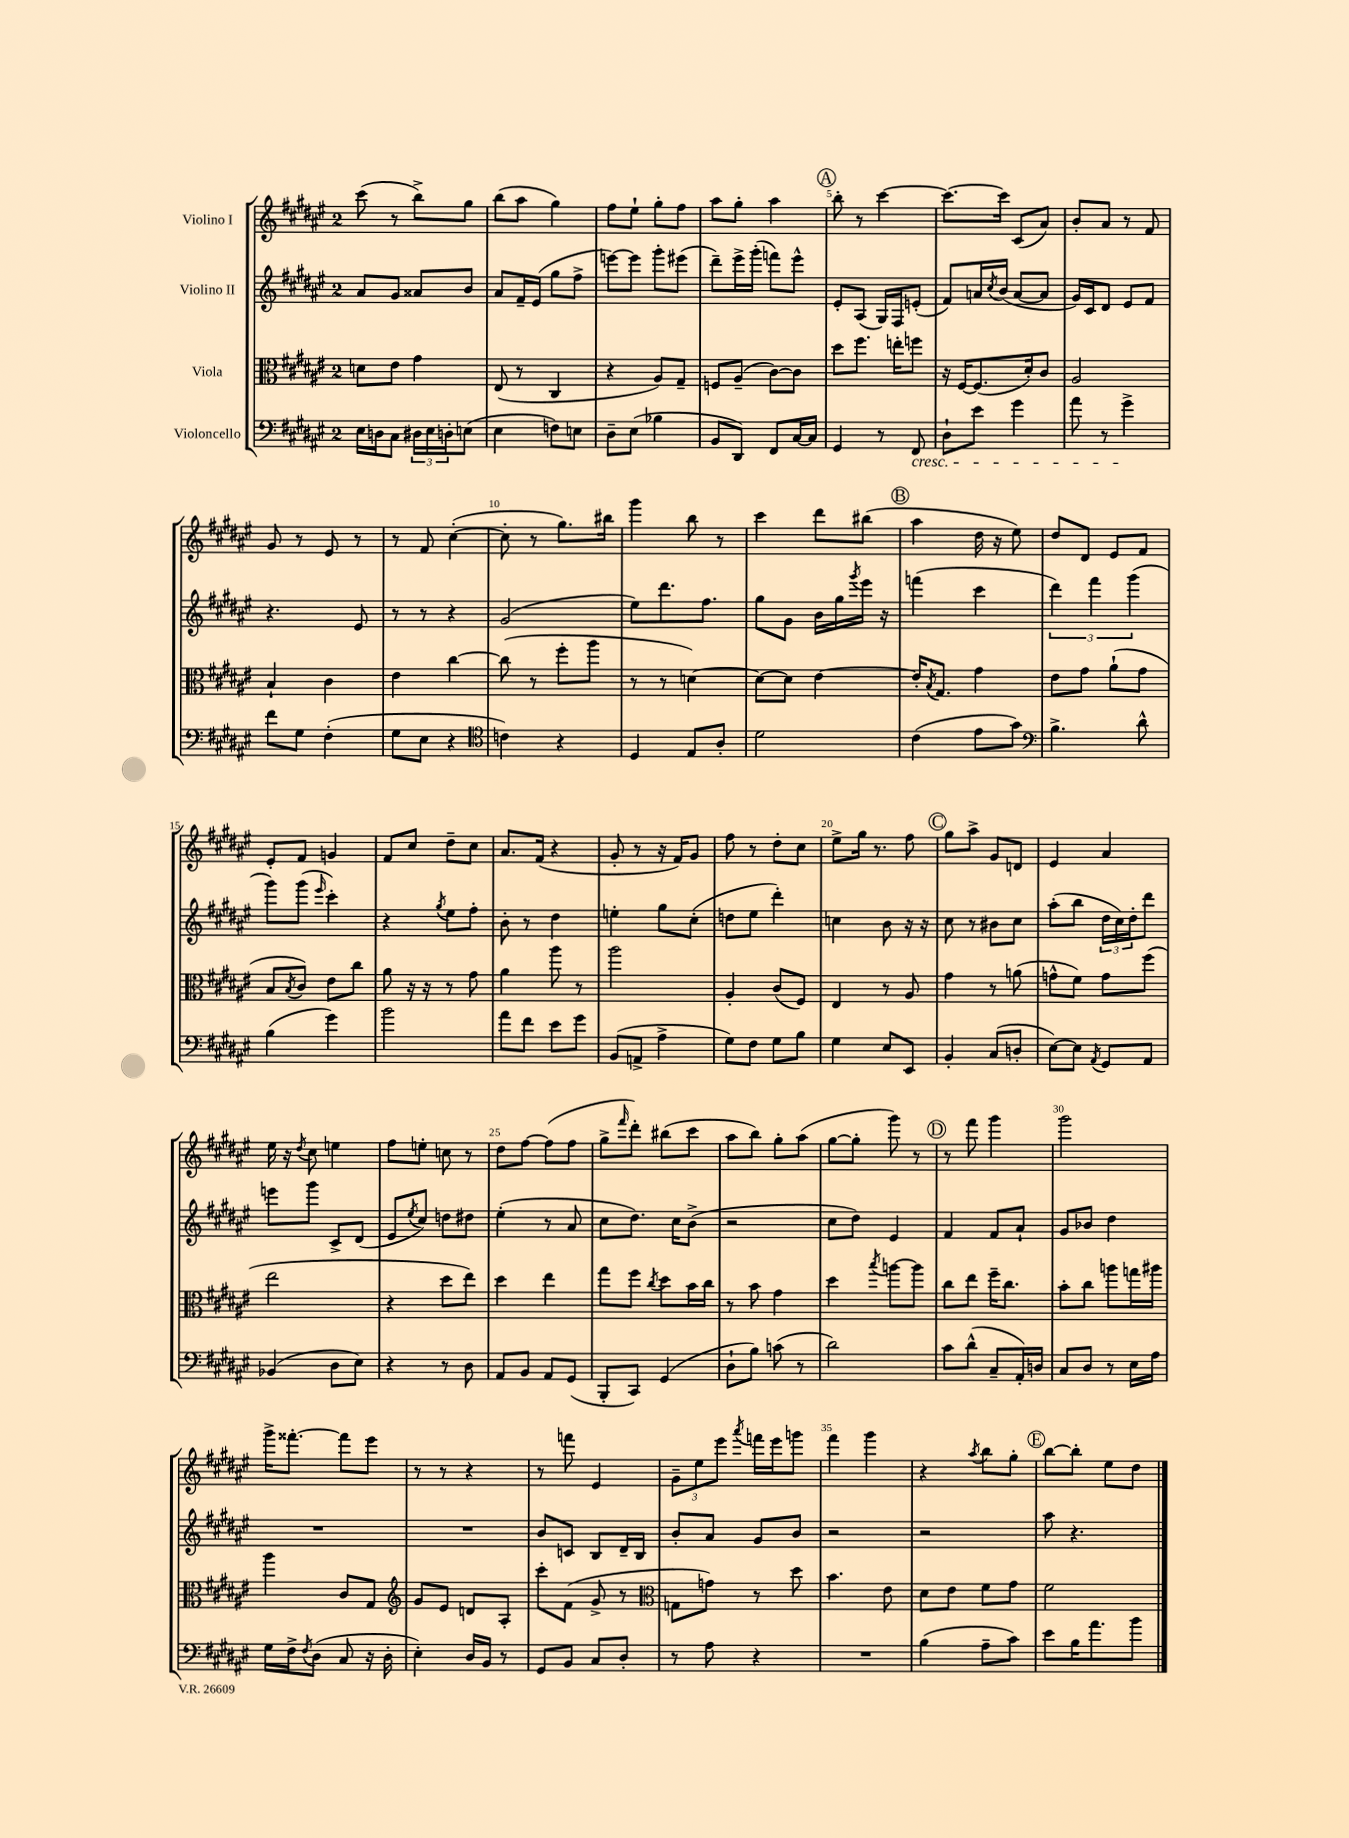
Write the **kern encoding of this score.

**kern	**kern	**kern	**kern
*staff4	*staff3	*staff2	*staff1
*clefF4	*clefC3	*clefG2	*clefG2
*k[f#c#g#d#a#e#]	*k[f#c#g#d#a#e#]	*k[f#c#g#d#a#e#]	*k[f#c#g#d#a#e#]
*M2/4	*M2/4	*M2/4	*M2/4
16E#	8d	8a#	(8ccc#
16D	.	.	.
8C#	8e#	8g#	8r
24D#	4g#	8a##	8bb^)
24E#	.	.	.
24D'	.	.	.
(8E	.	8b	8gg#
=	=	=	=
4E#	(8E#	8a#	(8bb
.	8r	16f#~	8aa#
.	.	(16e#	.
8F)	4C#	8gg#	4gg#)
8E	.	8ff#^	.
=	=	=	=
8D#~	4r	[8eee)	8ff#
(8E#	.	8eee]	8ee#`
4B-	8A#)	8ggg#'	8gg#'
.	8G#~	(8eee#	8ff#
=	=	=	=
8BB	8F	8ddd#~)	8aa#
8DD#)	(8A#~	16eee#^	8gg#'
.	.	(16ggg#'	.
8FF#	[8c#)	8fff)	4aa#
[16C#	8c#]	8eee#^^	.
16C#]	.	.	.
=	=	=	=
4GG#	8dd#	8e#'	8bb'
.	8.ff#	(8A#	8r
8r	.	16G#)	[4ccc#
.	16ee'	16F#	.
8FF#	8ff	(8e'	.
=	=	=	=
8D#`	16r	8f#)	8.ccc#_
.	[16F#	.	.
8e#	(8.F#]	16a	.
.	.	8qcc#	.
.	.	(16b	16ccc#]
4g#	.	[8a	(8c#
.	16d#')	.	.
.	8c#	8a]	8a#)
=	=	=	=
8a#	2A#	16g#)	8b'
.	.	16c#	.
8r	.	8d#	8a#
4g#^	.	8e#	8r
.	.	8f#	8f#
=	=	=	=
8f#	4B`	4.r	8g#
8G#	.	.	8r
(4F#'	4c#	.	8e#
.	.	8e#	8r
=	=	=	=
8G#	4e#	8r	8r
8E#	.	8r	8f#
4r	[4cc#	4r	([4cc#'
=	=	=	=
*clefC4	*	*	*
4c)	(8cc#]	(2g#	8cc#']
.	8r	.	8r
4r	8ff#'	.	8.gg#)
.	8aa#	.	.
.	.	.	16bb#
=	=	=	=
4D#	8r	8ee#)	4ggg#
.	8r	8.ddd#	.
8E#	[4d)	.	8bb
.	.	8.ff#	.
8A#'	.	.	8r
=	=	=	=
2d#	8d_	8gg#	4ccc#
.	8d]	8g#	.
.	[4e#	16b	8ddd#
.	.	16gg#	.
.	.	8qggg#	.
.	.	16eee#	(8bb#
.	.	16r	.
=	=	=	=
(4c#	16e#']	(4fff	4aa#
.	8qB	.	.
.	8.G#	.	.
8e#	4g#	4ccc#	16dd#
.	.	.	16r
8g#)	.	.	8ee#)
=	=	=	=
*clefF4	*	*	*
4.B^	8e#	6ddd#)	8dd#
.	8g#	.	8d#
.	.	6fff#	.
.	(8a#`	.	8e#
.	.	(6ggg#	.
8d#^^	8g#	.	8f#
=	=	=	=
(4B	8B	8ggg#)	8e#'
.	8qB	.	.
.	8c#)	(8ggg#	8f#
.	.	16qqeee#	.
4g#)	8e#	4ccc#')	4g
.	8cc#	.	.
=	=	=	=
2b	8a#	4r	8f#
.	16r	.	8cc#
.	16r	.	.
.	.	8qgg#	.
.	8r	8ee#	8dd#~
.	8g#	8ff#'	8cc#
=	=	=	=
8a#	4a#	8b'	8.a#
8f#	.	8r	.
.	.	.	(16f#
8e#	8aa#	4dd#	4r
8g#	8r	.	.
=	=	=	=
(8BB	2aa#	4ee'	8g#'
8AA^	.	.	8r
4A#^	.	8gg#	16r
.	.	.	16f#)
.	.	(8cc#'	8g#
=	=	=	=
8G#)	4A#'	8dd	8ff#
8F#	.	8ee#	8r
8G#	(8c#	4ddd#')	8dd#'
8B	8F#)	.	8cc#
=	=	=	=
4G#	4E#	4cc	8ee#^
.	.	.	16gg#
.	.	.	8.r
8E#	8r	8b	.
8EE#	8A#	16r	8ff#
.	.	16r	.
=	=	=	=
4BB'	4g#	8cc#	8gg#
.	.	8r	8aa#^
(8C#	8r	8b#	8g#
8D'	(8a	8cc#	8d
=	=	=	=
[8E#)	8g^^	(8aa#'	4e#
8E#]	8f#)	8bb	.
8qAA#	.	.	.
8GG#	8g	24dd#	4a#
.	.	24cc#)	.
.	.	24dd#'	.
8AA#	(8ff#	8ddd#	.
=	=	=	=
(4BB-	2ee#	8eee	16ee#
.	.	.	16r
.	.	.	8qdd#
.	.	8ggg#	8cc#
8D#	.	8c#^	4ee
8E#)	.	(8d#	.
=	=	=	=
4r	4r	8e#	8ff#
.	.	8qee#	.
.	.	8cc#)	8ee'
8r	8dd#	8dd	8cc
8D#	8ee#)	8dd#	8r
=	=	=	=
8AA#	4dd#	(4ee#'	8dd#
8BB	.	.	[8ff#
8AA#	4ee#	8r	(8ff#]
(8GG#	.	8a#	8ff#
=	=	=	=
8BBB'	8gg#	8cc#	8gg#^
.	.	.	16qqfff#
8CC#)	8ff#	8.dd#)	8ddd#')
.	8qcc#	.	.
(4GG#	8dd#	.	(8bb#
.	.	16cc#	.
.	16b	(8b^	8ccc#
.	16cc#	.	.
=	=	=	=
8D#`	8r	2r	8aa#
8B)	8b	.	8bb)
(8c	4g#	.	8gg#'
8r	.	.	(8aa#
=	=	=	=
2d#)	4dd#	8cc#	[8gg#
.	.	8dd#)	8gg#']
.	8qbb	.	.
.	[8aa	4e#	8ggg#)
.	8aa]	.	8r
=	=	=	=
8c#	8cc#	4f#	8r
(8d#^^	8ee#	.	8fff#
8C#~	16ff#~	8f#	4ggg#
.	8.cc#	.	.
16AA#')	.	8a#`	.
16D	.	.	.
=	=	=	=
8C#	8b'	8g#	2ggg#
8D#	8cc#	8b-	.
8r	8aa	4dd#	.
16E#	16gg	.	.
16A#	16aa#	.	.
=	=	=	=
16G#	4aa#	2r	16ggg#^
16F#^	.	.	[8.fff##'
8qF#	.	.	.
(8D#	.	.	.
8C#	8c#	.	8fff##]
16r	8G#	.	8eee#
16D#'	.	.	.
=	=	=	=
*	*clefG2	*	*
4E#')	8g#	2r	8r
.	8e#	.	8r
16D#	8d	.	4r
16BB	.	.	.
8r	8A#'	.	.
=	=	=	=
8GG#	8ccc#'	8b	8r
8BB	(8f#	8c	8fff
8C#	8g#^	8B	4e#
8D#'	8r	16d#~	.
.	.	16B	.
=	=	=	=
*	*clefC3	*	*
8r	8G	8b'	12g#~
.	.	.	12ee#
8A#	8g)	8a#	.
.	.	.	12eee#
.	.	.	8qaaa#
4r	8r	8g#	16fff
.	.	.	16eee#
.	8dd#	8b	8ggg
=	=	=	=
2r	4.b	2r	4fff#
.	.	.	4ggg#
.	8e#	.	.
=	=	=	=
(4B	8d#	2r	4r
.	8e#	.	.
.	.	.	8qaa#
8A#~	8f#	.	8bb
8c#)	8g#	.	8gg#'
=	=	=	=
8e#	2f#	8aa#	[8bb
16B	.	4.r	8bb']
8.a#	.	.	.
.	.	.	8ee#
8b	.	.	8dd#
==	==	==	==
*-	*-	*-	*-
